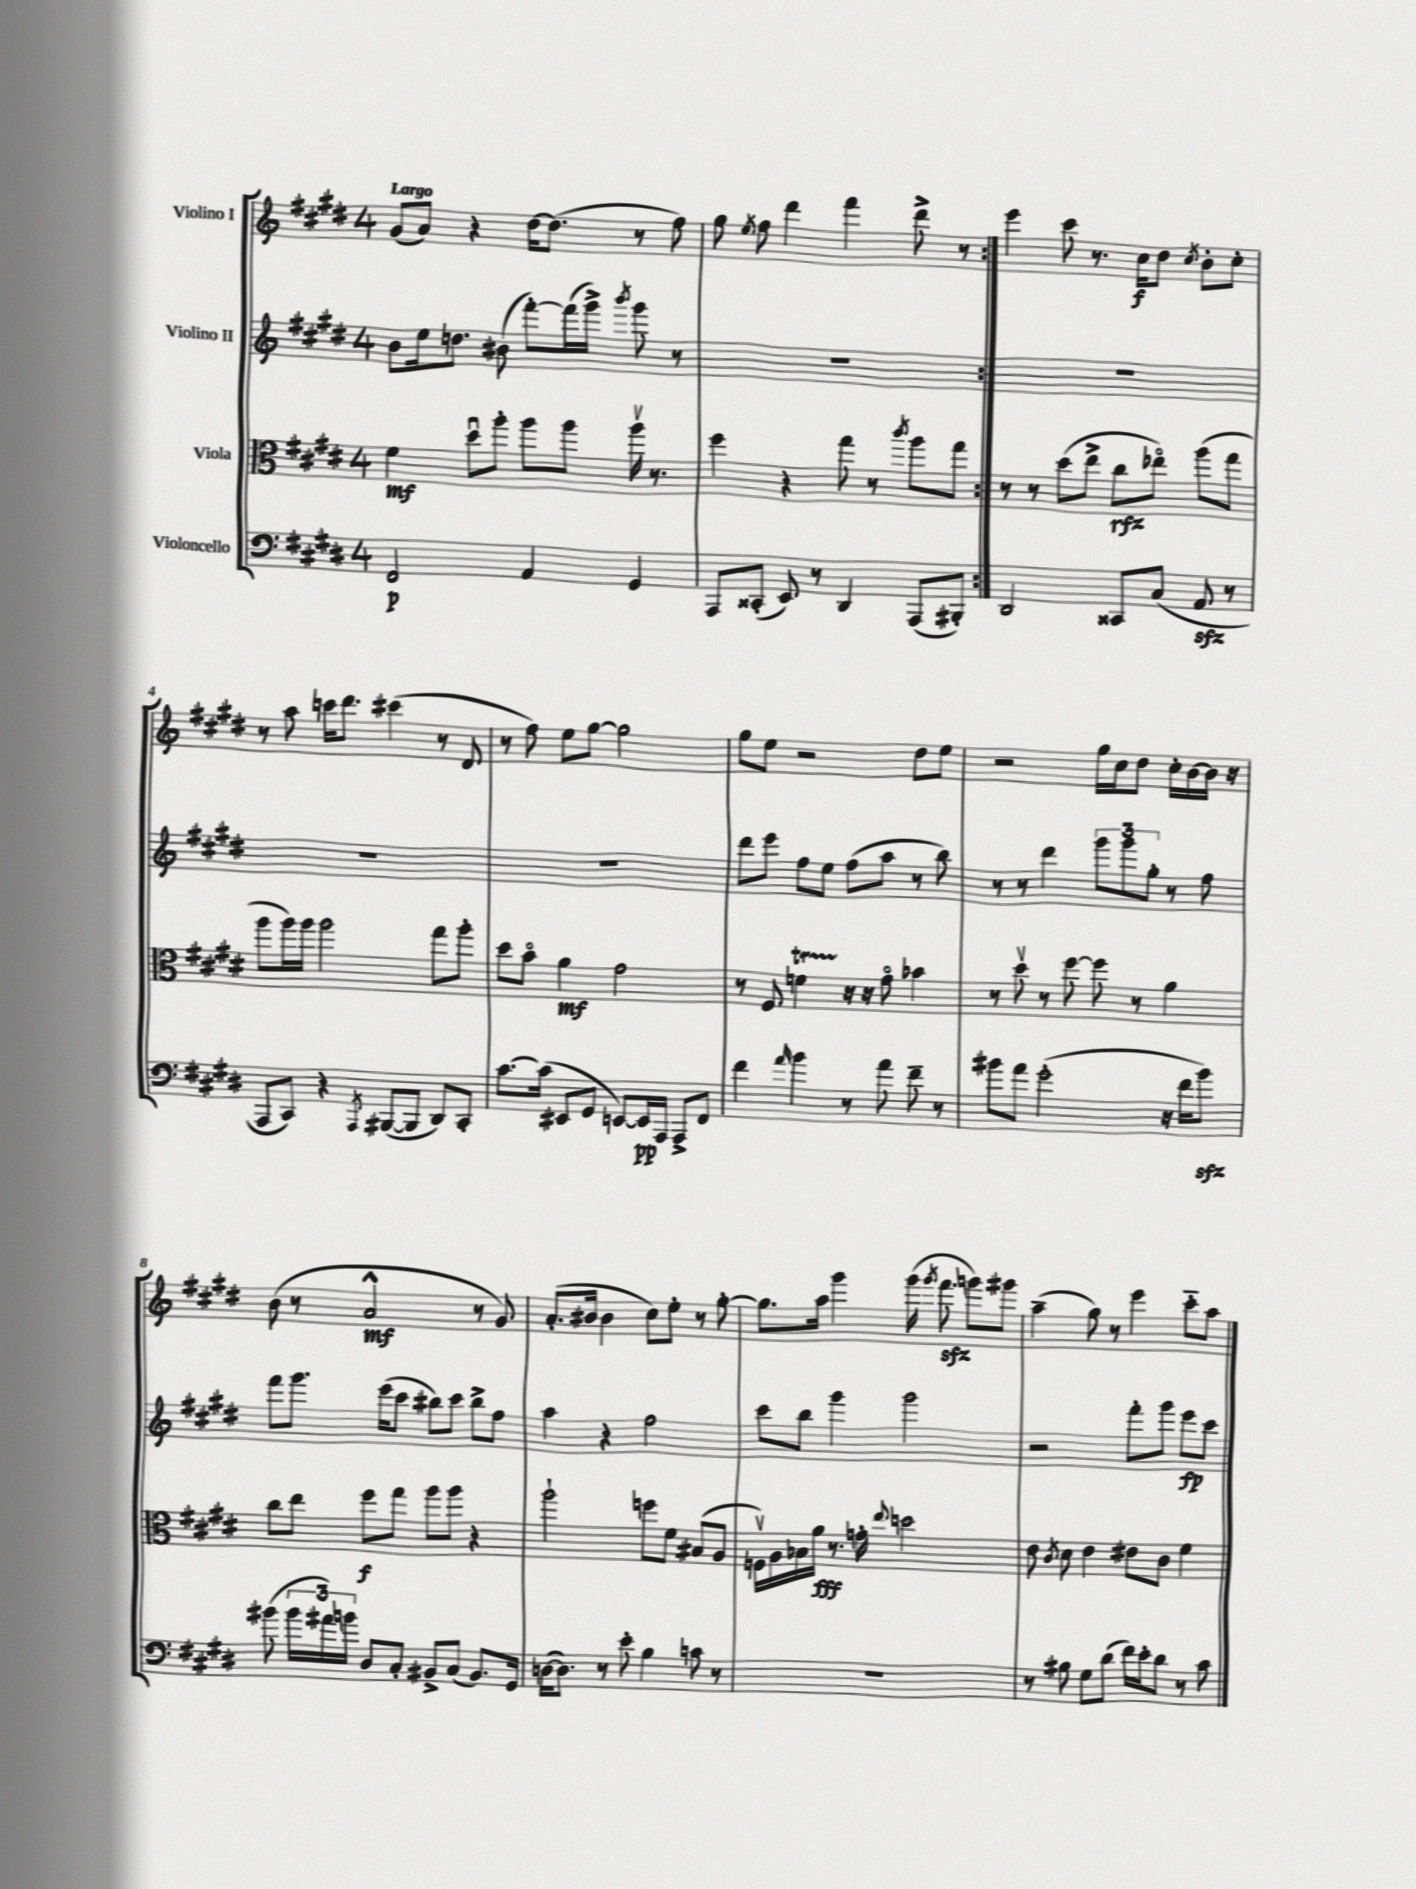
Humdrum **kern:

**kern	**kern	**kern	**kern
*staff4	*staff3	*staff2	*staff1
*clefF4	*clefC3	*clefG2	*clefG2
*k[f#c#g#d#]	*k[f#c#g#d#]	*k[f#c#g#d#]	*k[f#c#g#d#]
*M4/4	*M4/4	*M4/4	*M4/4
2FF#	4f#	8b	(8g#
.	.	16ee	8a)
.	.	8.dd	.
.	8dd#u	.	4r
.	8aa'	(8b#	.
4AA	8aa	[8fff#')	[16dd#
.	.	.	(8.dd#]
.	8aa	(16fff#]	.
.	.	16ggg#^)	.
.	.	8qbbb	.
4GG#	16aav	8ggg#	8r
.	8.r	.	.
.	.	8r	8ff#)
=	=	=	=
8AAA	4ff#	1r	8gg#
.	.	.	8qee
(8CC##'	.	.	8ff#
8EE)	4r	.	4ddd#
8r	.	.	.
4DD#	8gg#	.	4fff#
.	8r	.	.
.	8qccc#	.	.
(8AAA	8aa	.	8ddd#^
8BBB#')	8gg#	.	8r
=:|!	=:|!	=:|!	=:|!
2DD#	8r	1r	4eee
.	8r	.	.
.	(8dd#	.	8ccc#
.	8ee^	.	8.r
8CC##	8cc#	.	.
.	.	.	16cc#
(8C#	8ee-o)	.	8dd#
.	.	.	8qcc#
8AA	(8aa	.	8b'
8r	8gg#	.	8cc#'
=	=	=	=
8AAA	8aa	1r	8r
8CC#)	16aa)	.	8aa
.	16aa	.	.
4r	2aa	.	16ccc
.	.	.	8.ddd#
8qAAA	.	.	.
([8BBB#	.	.	(4ccc#
8BBB#]	.	.	.
8DD#)	8gg#	.	8r
8CC#'	8aa'	.	8d#
=	=	=	=
[8.c#	8dd#	1r	8r
.	8bo	.	8ff#)
(16c#]	.	.	.
8EE#	4a	.	8ee
8GG#	.	.	[8gg#
[8EE)	2g#	.	2gg#]
16EE]	.	.	.
16AAA	.	.	.
8AAA^	.	.	.
8FF#	.	.	.
=	=	=	=
4f#	8r	8ddd#	8gg#
.	8F#	8eee	8ee
16qqa	.	.	.
4b	4f	8ff#	2r
.	.	8ee	.
8r	16r	(8ff#	.
.	16r	.	.
8a	8g#o	8aa	.
8f#~	4b-	8r	8dd#
8r	.	8bb)	8ee
=	=	=	=
8b#	8r	8r	2r
8a	8dd#v	8r	.
(2g#'	8r	4ddd#	.
.	[8ff#	.	.
.	8ff#]	12ggg#	16gg#
.	.	.	16cc#
.	.	12ggg#	.
.	8r	.	8dd#
.	.	12gg#'	.
16r	4a	8r	16cc#'
16f#	.	.	[16b
8b#)	.	8ff#	16b]
.	.	.	16r
=	=	=	=
(8b#	8cc#	8fff#	(8b
24b#	8ee	8.ggg#	8r
24a#)	.	.	.
24b	.	.	.
8D#	8ff#	.	2a^^
.	.	(16eee	.
8C#'	8gg#	8ccc#	.
8BB#^	8aa	8bb#)	.
(8C#	8aa	8ccc#	.
8.BB#)	4r	8bb#^	8r
.	.	8ff#	8g#)
16GG#	.	.	.
=	=	=	=
([16D	2aa`	4aa	(8.a'
8.D])	.	.	.
.	.	.	16b#
8r	.	4r	4b#
8e'	.	.	.
4B	8ff	2ff#	8cc#)
.	8f#	.	8ee'
8c	(8B#	.	8r
8r	8A	.	[8gg#'
=	=	=	=
1r	16Fv)	8ccc#	8.gg#]
.	16A	.	.
.	16B-	8bb	.
.	16a	.	16aa
.	8.r	4ggg#	4ggg#
.	16g'	.	.
.	8qqee	.	.
.	2dd	2ggg#	(16ggg#
.	.	.	8qggg#
.	.	.	8.fff#
.	.	.	8ggg)
.	.	.	8ggg#
=	=	=	=
8r	8e	2r	(4aa~
.	8qc#	.	.
8B#	8d#	.	.
8G#	4e	.	8gg#)
(8d#	.	.	8r
16f#)	8e#	8fff#'	4eee
16e'	.	.	.
8d#	8c#	8ggg#	.
8r	4f#	8eee	8ccc#'~
8c#	.	8ccc#	8aa
==	==	==	==
*-	*-	*-	*-
